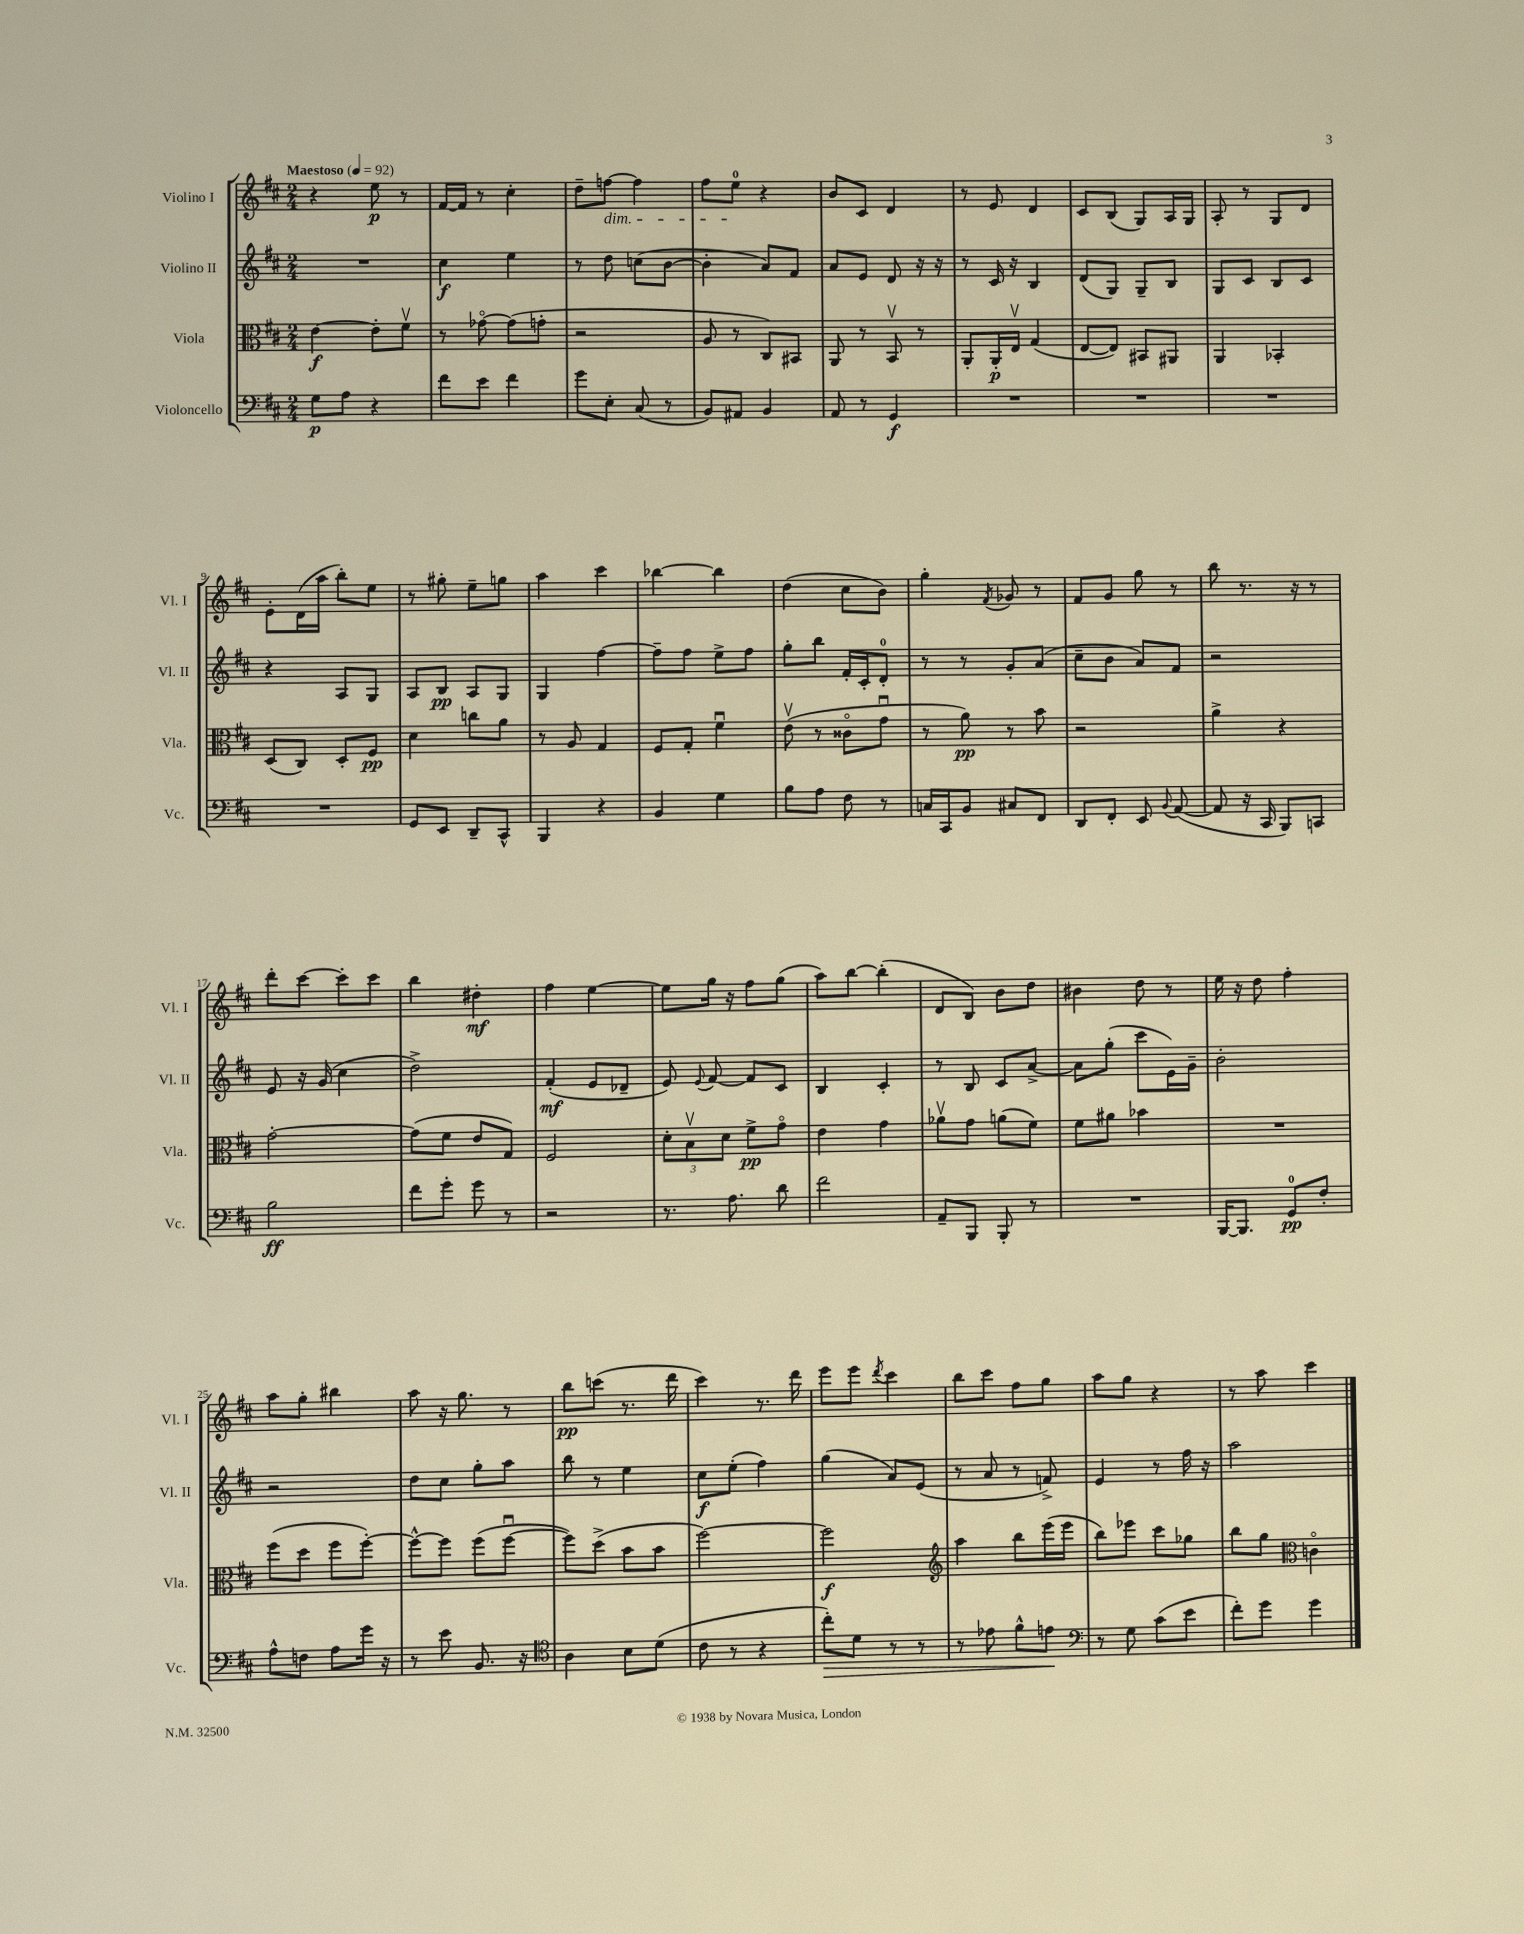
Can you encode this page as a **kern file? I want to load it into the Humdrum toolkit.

**kern	**kern	**kern	**kern
*staff4	*staff3	*staff2	*staff1
*clefF4	*clefC3	*clefG2	*clefG2
*k[f#c#]	*k[f#c#]	*k[f#c#]	*k[f#c#]
*M2/4	*M2/4	*M2/4	*M2/4
*MM92	*MM92	*MM92	*MM92
8G	[4e	2r	4r
8A	.	.	.
4r	8e']	.	8ee
.	8f#v	.	8r
=	=	=	=
8f#	8r	4cc#	[16f#
.	.	.	16f#]
8e	[8g-o	.	8r
4f#	(8g-]	4ee	4cc#'
.	8g'	.	.
=	=	=	=
8g	2r	8r	8dd~
8E'	.	8dd	[8ff
(8C#	.	(8cc	4ff]
8r	.	[8b	.
=	=	=	=
8BB)	8A	4b']	8ff#
8AA#	8r	.	8ee
4BB	8C#)	8a)	4r
.	8BB#	8f#	.
=	=	=	=
8AA	8AA	8a	8b
8r	8r	8e	8c#
4GG	8BBv	8d	4d
.	8r	16r	.
.	.	16r	.
=	=	=	=
2r	8AA'	8r	8r
.	16AA'	16c#	8e
.	16Ev	16r	.
.	(4G	4B	4d
=	=	=	=
2r	[8E	(8d	8c#
.	8E])	8G)	(8B
.	8BB#	8G~	8G)
.	8AA#	8B	16A
.	.	.	16G
=	=	=	=
2r	4AA	8G	8A'
.	.	8c#	8r
.	4BB-'	8B	8G
.	.	8c#	8d
=	=	=	=
2r	(8D	4r	8e'
.	8C#)	.	(16d
.	.	.	16aa
.	8D'	8A	8bb')
.	8F#	8G	8ee
=	=	=	=
8GG	4d	8A	8r
8EE	.	8B	8gg#'
8DD~	8cc	8A	8ee~
8CC#^^	8a	8G	8gg
=	=	=	=
4BBB	8r	4G	4aa
.	8A	.	.
4r	4G	[4ff#	4ccc#
=	=	=	=
4BB	8F#	8ff#~]	[4bb-
.	8G'	8ff#	.
4G	4f#u	8ee^	4bb-]
.	.	8ff#	.
=	=	=	=
8B	(8ev	8gg'	(4dd
8A	8r	8bb	.
8F#	8c##o	16f#'	8cc#
.	.	16c#'	.
8r	8gu	8d'	8b)
=	=	=	=
16C	8r	8r	4gg'
16CC#	.	.	.
8BB	8a)	8r	.
.	.	.	8qf#
8C#	8r	8g'	8g-
8FF#	8b	(8a	8r
=	=	=	=
8DD	2r	8cc#~	8f#
8FF#'	.	8b	8g
8EE	.	8a)	8gg
8qqBB	.	.	.
([8AA	.	8f#	8r
=	=	=	=
8AA]	4a^	2r	8bb
16r	.	.	8.r
16CC#	.	.	.
8BBB)	4r	.	.
.	.	.	16r
8CC	.	.	8r
=	=	=	=
2B	[2g'	8e	8ddd'
.	.	16r	[8ccc#
.	.	(16g	.
.	.	4cc#	8ccc#']
.	.	.	8ccc#
=	=	=	=
8f#	(8g]	2dd^)	4bb
8g'	8f#	.	.
8g	8e	.	4dd#'
8r	8G)	.	.
=	=	=	=
2r	2F#	(4f#'	4ff#
.	.	8e	[4ee
.	.	8d-~	.
=	=	=	=
8.r	12d'	8e)	8ee]
.	12Bv	.	.
.	.	8qqe	.
.	.	[8f#	16gg
.	12d	.	.
8.A	.	.	16r
.	8f#^	8f#]	8ff#
8d	8go	8c#	(8gg
=	=	=	=
2f#	4e	4B	8aa)
.	.	.	[8bb
.	4g	4c#'	(4bb']
=	=	=	=
8AA~	8a-v	8r	8d
8BBB	8g	8B	8B)
8BBB'	(8a	8c#	8b
8r	8f#)	[8a^	8dd
=	=	=	=
2r	8f#	8a]	4b#
.	8a#	(8gg'	.
.	4b-	8ccc#	8dd
.	.	16e)	8r
.	.	16g~	.
=	=	=	=
[16BBB	2r	2b'	16ee
8.BBB]	.	.	16r
.	.	.	8dd
8GG	.	.	4ff#'
8F#'	.	.	.
=	=	=	=
8A^^	(8ff#	2r	8aa
8F	8dd	.	8gg'
8A	8ff#	.	4bb#
16g	[8ff#')	.	.
16r	.	.	.
=	=	=	=
8r	8ff#^^_	8dd	8aa
8e	8ff#]	8cc#	16r
.	.	.	8.gg
8.BB	(8ff#	8gg'	.
.	[8ff#u	8aa	8r
16r	.	.	.
=	=	=	=
*clefC4	*	*	*
4A	8ff#])	8bb	8bb
.	(8dd^	8r	(8ccc
8B	8b	4ee	8.r
(8d	8b	.	.
.	.	.	16ddd
=	=	=	=
8c#	[2ff#)	8cc#	4ccc#)
8r	.	(8ee'	.
4r	.	4ff#)	8.r
.	.	.	16ddd
=	=	=	=
8cc#')	2ff#]	(4gg	8eee
8d	.	.	8eee
.	.	.	8qddd
8r	.	8a)	4ccc#
8r	.	(8e	.
=	=	=	=
*	*clefG2	*	*
8r	4aa	8r	8bb
8e-	.	8a	8ccc#
8f#^^	8bb	8r	8ff#
8e	(16eee	8f^)	8gg
.	16eee	.	.
=	=	=	=
*clefF4	*	*	*
8r	8bb)	4e	8aa
8G	8eee-	.	8gg
(8c#	8ccc#	8r	4r
8e	8gg-	16ff#	.
.	.	16r	.
=	=	=	=
8f#')	8bb	2aa	8r
8g	8gg	.	8aa
*	*clefC3	*	*
4g	4co	.	4ccc#
==	==	==	==
*-	*-	*-	*-
